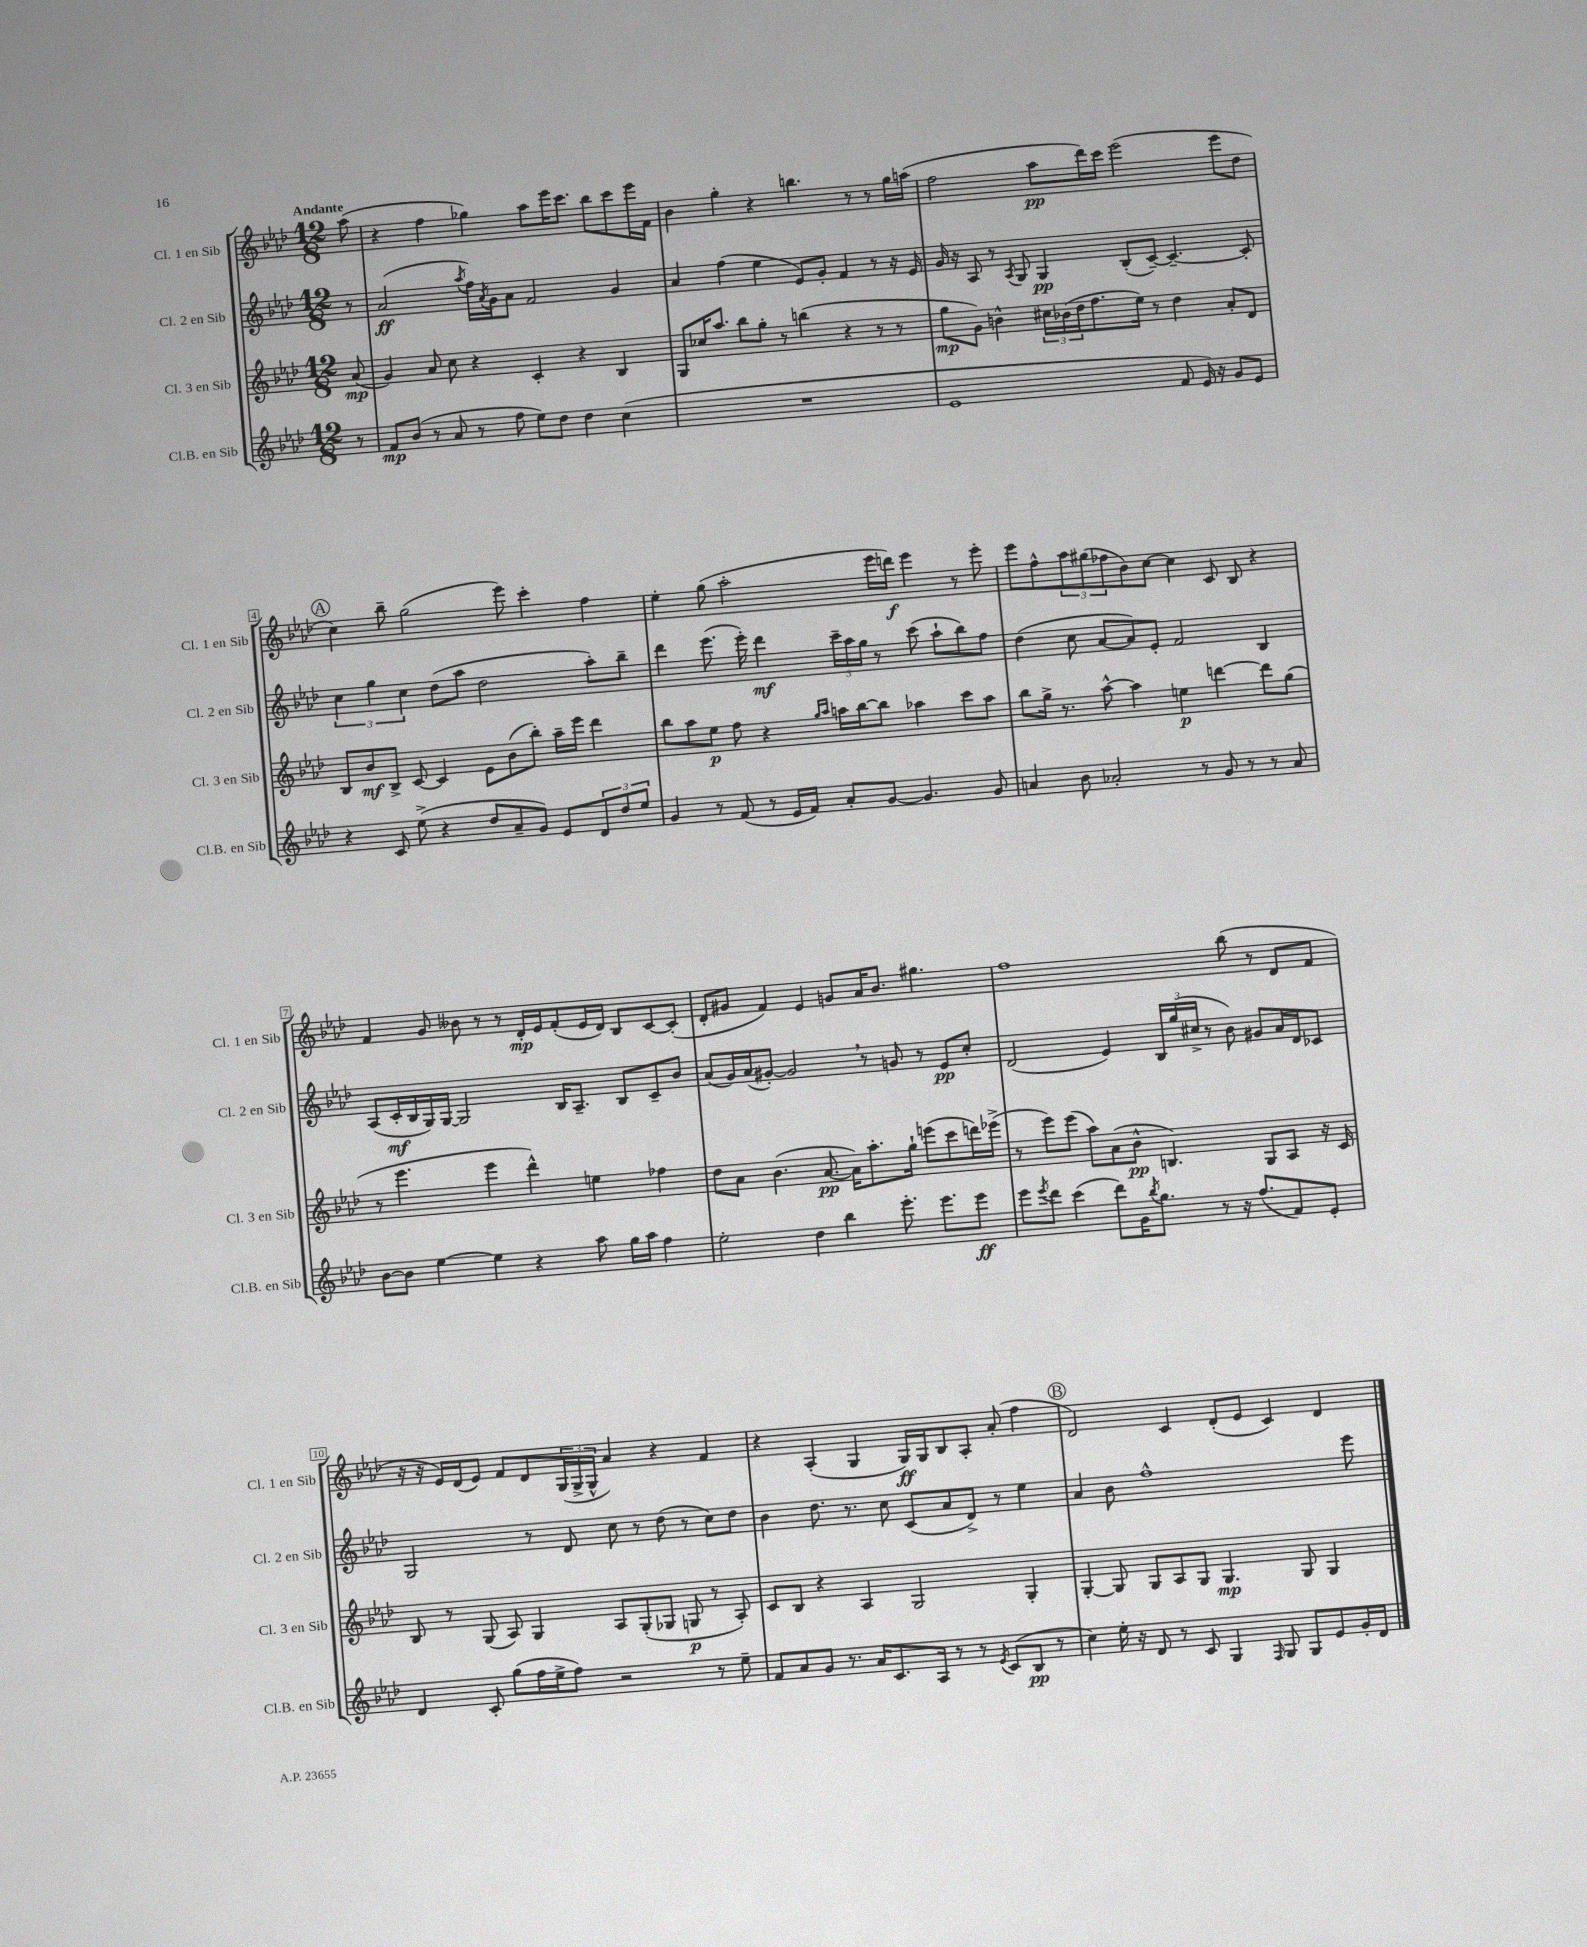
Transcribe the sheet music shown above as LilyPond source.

<<
\new StaffGroup <<
\new Staff = "s0" \with { instrumentName = "Cl. 1 en Sib" shortInstrumentName = "Cl. 1 en Sib" } {
    \clef treble \key aes \major \numericTimeSignature \time 12/8 \partial 8 \tempo "Andante"
    aes''8( |
    r4 f''4 ges''4) aes''8 ees'''16 c'''8. bes''8 c'''8 ees'''16 f'16 |
    bes'4 g''4-. r4 b''4. r8 r8 g''16 a''16( |
    f''2 aes''8\pp des'''16) c'''16 ees'''2( ees'''8 des''8 |
    \mark \markup { \circle "A" } c''4) bes''8-- g''2( ees'''8) c'''4-. f''4 |
    ees''4-. g''8( aes''2-. ees'''16 d'''16\f) ees'''4 r8 ees'''8-. |
    ees'''8 f''8-^ \tuplet 3/2 { aes''8 gis''8( fes''8 } bes'8) c''8~ c''4 c'8 bes8 r4 |
    f'4 g'8 beses'8 r8 r8 des'16-.\mp ees'16 f'8-.( ees'16 des'16) bes8 c'8~ c'8-.( |
    des'8-. gis'8 f'4) ees'4 g'8 aes'16 bes'8. gis''4. |
    f''1 bes''8( r8 des'8 f'8 |
    r16 r16 ees'16) des'16( ees'8) f'8 des'8 \tuplet 3/2 { g16( g16-> g16-^ } aes'4) r4 f'4 |
    r4 aes4-.( g4 g16\ff) g16 bes8 aes8-. aes'8-.( f''4 |
    \mark \markup { \circle "B" } des'2) c'4 des'8-.( ees'8 c'4) des'4 \bar "|." |
}
\new Staff = "s1" \with { instrumentName = "Cl. 2 en Sib" shortInstrumentName = "Cl. 2 en Sib" } {
    \clef treble \key aes \major \numericTimeSignature \time 12/8 \partial 8
    r8 |
    aes'2\ff( \acciaccatura { aes''8 } f''16) \acciaccatura { aes'8 } g'16 aes'8 f'2 g'4 |
    aes'4 f''4( ees''4 ees'8) g'8-. f'4 r8 r16 ees'16 |
    g'16 r16 aes8 r8 \acciaccatura { aes8 } g8 g4\pp bes8-.( c'8~--) c'4.~-- c'8-. |
    \mark \markup { \circle "A" } \tuplet 3/2 { c''4 g''4 c''4 } des''8( aes''8 des''2 aes''8-.) bes''8-- |
    des'''4 ees'''8.( ees'''16-.) des'''4\mf \tuplet 3/2 { c'''16-- aes''16 g''16 } r8 c'''8( aes''8-! bes''8) f''8 |
    des''4( c''8 aes'8~ aes'8) ees'8-. f'2 bes4 |
    aes8( c'16-.\mf bes16 g16) g16~ g2 bes16 aes8.-- bes8 c'8-- bes'8 |
    aes'8( g'16) aes'16( gis'8~-.) gis'2 \breathe r8 g'8 r8 ees'8\pp c''8-. |
    des'2( ees'4) \tuplet 3/2 { bes16 g''16( cis''16-> } r8 bes'8) gis'8 aes'16 des'16 ces'8 |
    g2 r8 des'8 c''8 r8 des''8( r8 c''8) des''8 |
    bes'4 des''8. r8. c''8 c'8( aes'8 des'8->) r8 ees''4 |
    \mark \markup { \circle "B" } aes'4 bes'8 f''1-^ ees'''8 \bar "|." |
}
\new Staff = "s2" \with { instrumentName = "Cl. 3 en Sib" shortInstrumentName = "Cl. 3 en Sib" } {
    \clef treble \key aes \major \numericTimeSignature \time 12/8 \partial 8
    aes'8\mp( |
    g'4) aes'8 c''8 r4 c'4-. r4 bes4 |
    g8 ces''16 aes''8. bes''8 g''8-. r8 b''4( r4 r8 r8 |
    g''8\mp g'8) b'4-^ \tuplet 3/2 { cis''16 bes'16( des''16 } f''8. ees''16) r8 des''4 aes'8-. des'8 |
    \mark \markup { \circle "A" } bes8 bes'8\mf bes8-> c'8~ c'4 ees'8 bes'8( bes''8-.) aes''16-- ees'''16 des'''4 |
    bes''8 aes''8 ees''8\p f''8 r4 \grace { g''16 aes''16 } a''16 bes''16~ bes''8 aes''4 c'''8 aes''8 |
    bes''8 g''16-> r8. aes''8~-^ aes''4 e''4\p d'''4~ d'''8 g''8( |
    r8 ees'''4. ees'''4 des'''4-^) e''4 fes''4 |
    des''8 aes'8 bes'4.( aes'8.~\pp aes'16) aes''8.-. g''16-! e'''8( c'''8 d'''16) ees'''16->( |
    r8 ees'''8) ees'''8( aes''8) aes'8( bes'8-^\pp b4.) g8 aes8 r16 c'16 |
    bes8 r8 g8( aes8) g4 aes8 g8-.( ges8 g8\p r8 aes8-.) |
    c'8 bes8 r4 aes4 g2 g4-. |
    \mark \markup { \circle "B" } g4~-. g8 g8 aes8 g8 g4.\mp g8 g4 \bar "|." |
}
\new Staff = "s3" \with { instrumentName = "Cl.B. en Sib" shortInstrumentName = "Cl.B. en Sib" } {
    \clef treble \key aes \major \numericTimeSignature \time 12/8 \partial 8
    r8 |
    f'8\mp bes'8( r8 aes'8 r8 f''8 ees''8) des''8 des''4 c''4( |
    R1. |
    ees'1 f'8 ees'16) r16 g'8 ees'8 |
    \mark \markup { \circle "A" } r4 c'8 ees''8->( r4 des''8 aes'8-- g'8) ees'8 \tuplet 3/2 { des'8 des''8 ees''8 } |
    g'4 r8 f'8( r8 ees'16 f'16) aes'8-. g'8~ g'4. g'8 |
    a'4 bes'8 aes'2-. r8 g'8 r8 r8 aes'8 |
    bes'8~ bes'8 ees''4~ ees''4 r4 aes''8 g''16 aes''16 f''4 |
    ees''2-. des''4 bes''4 ees'''8.-. ees'''8. ees'''8\ff |
    ees'''8 \acciaccatura { ees'''8 } des'''8 c'''4( des'''8) g'16 \acciaccatura { bes''8 } g''8. r8 r16 f''8.( f'8) ees'8-. |
    des'4 c'8-. g''8( f''16 ees''16-> f''8) r2 r8 ees''8-- |
    f'8 aes'8 g'8 r8. aes'16 c'8. aes16 r8 r8 \acciaccatura { ees'8 } c'8( bes8\pp r8 |
    \mark \markup { \circle "B" } c''4) ees''16-. r16 des'8 r8 c'8 g4 \grace { f16 } g8 g8 ees'8 g'16-. des'16 \bar "|." |
}
>>
>>
\layout { \context { \Score \override BarNumber.stencil = #(make-stencil-boxer 0.1 0.3 ly:text-interface::print) } }
